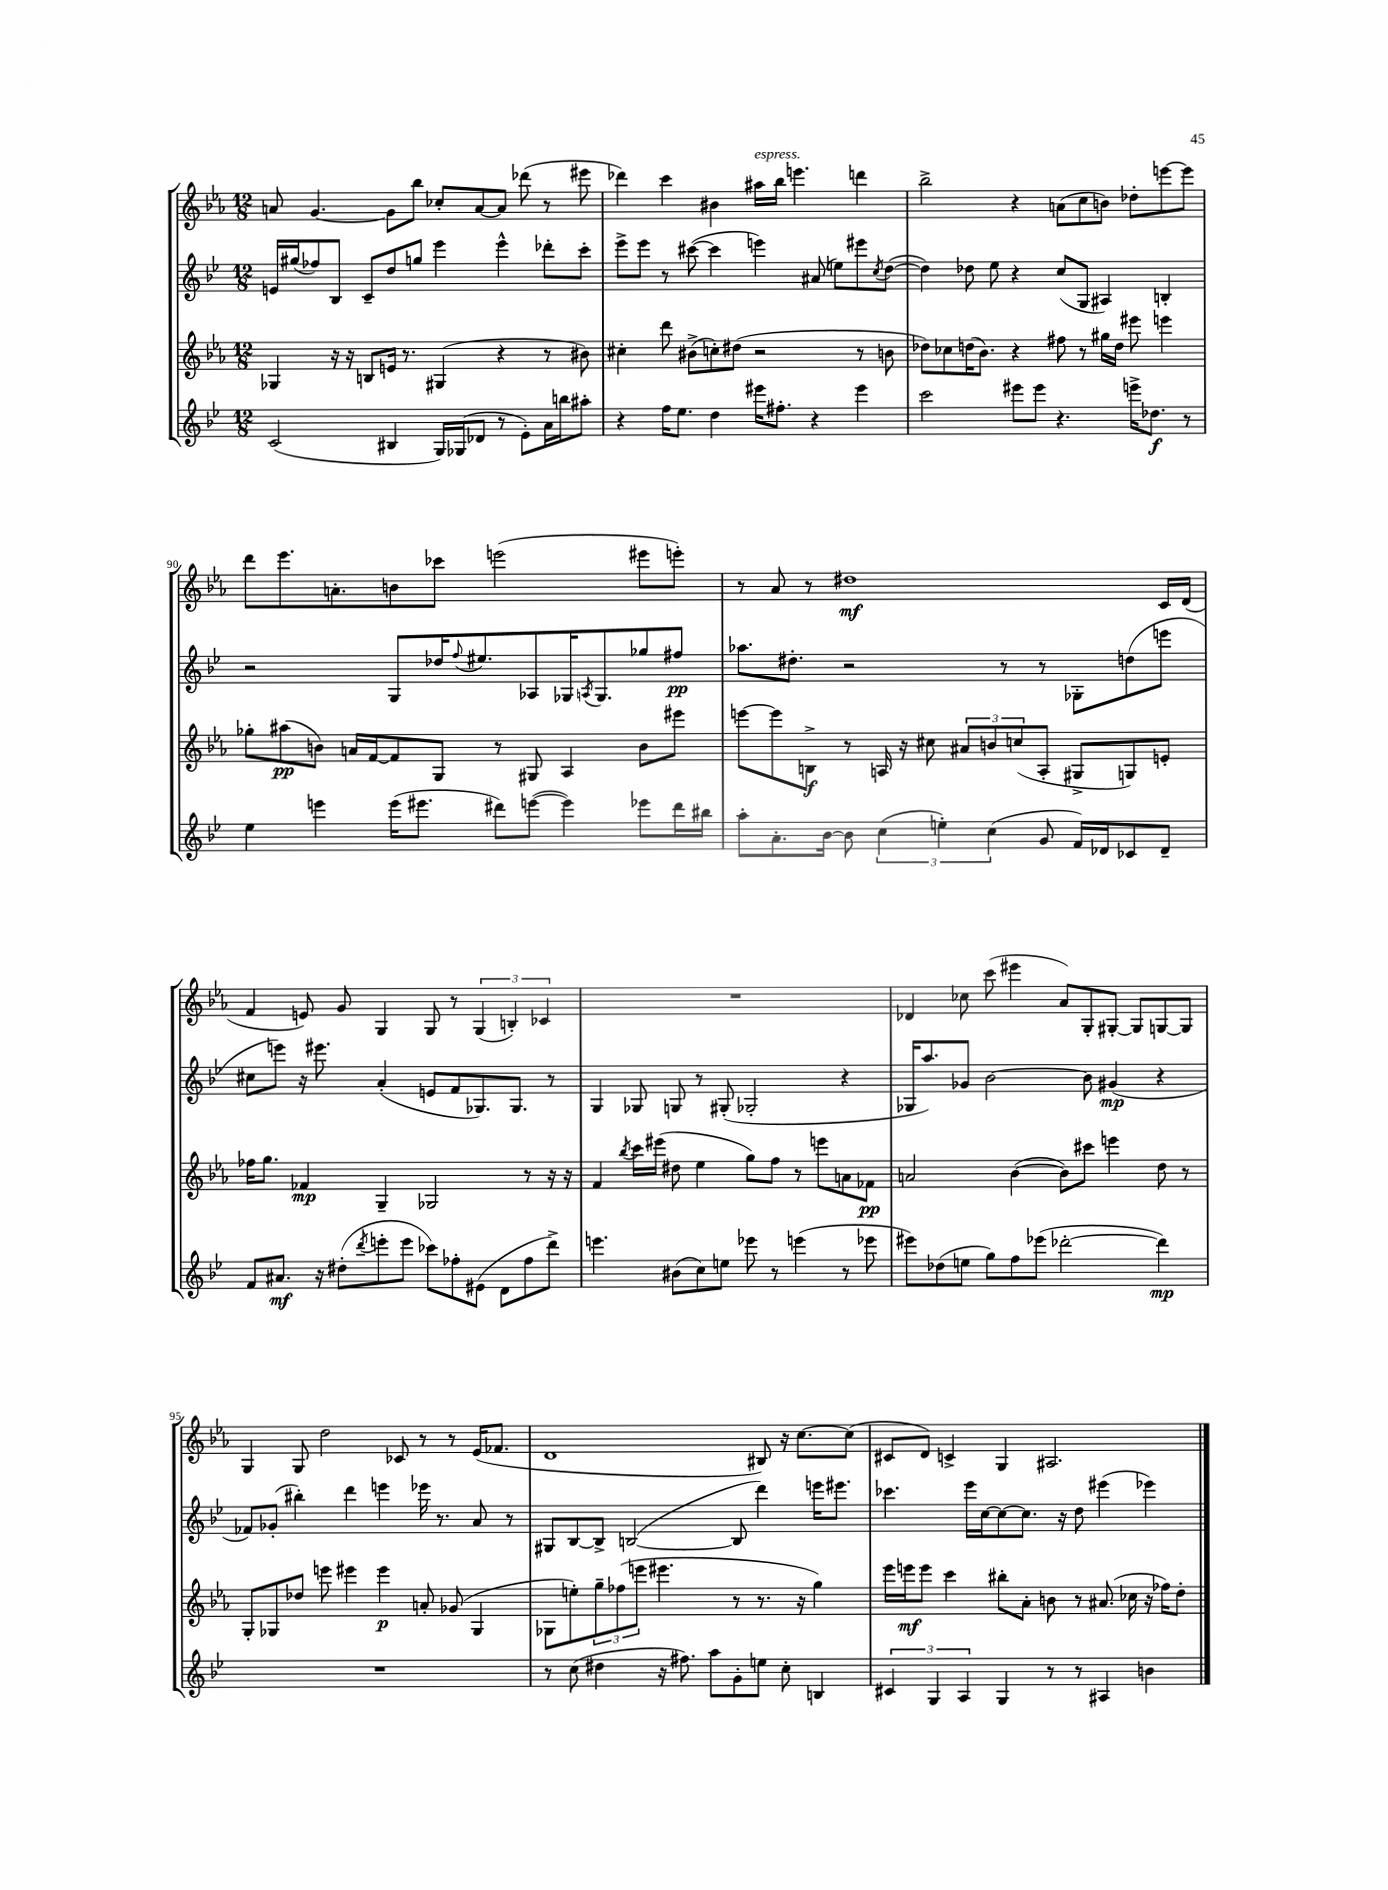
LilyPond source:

<<
\new StaffGroup <<
\new Staff = "s0" {
    \clef treble \key ees \major \numericTimeSignature \time 12/8
    a'8 g'4.~ g'8 bes''8 ces''8-. a'8~ a'8 des'''8( r8 eis'''8 |
    des'''4) c'''4 bis'4 ais''16^\markup { \italic "espress." } bes''16 e'''4. d'''4 |
    bes''2-> r4 a'8( c''8 b'8) des''8-. e'''8~ e'''8 |
    d'''8 ees'''8. a'8.-. b'8 ces'''8 e'''2( eis'''8 e'''8-.) |
    r8 aes'8 r8 dis''1\mf c'16 d'16( |
    f'4 e'8) g'8 g4 g8 r8 \tuplet 3/2 { g4( b4-.) ces'4 } |
    R1. |
    des'4 ces''8 c'''8( eis'''4 aes'8) g8-. gis8~-. gis8 g8~ g8 |
    g4 g8 d''2 ces'8 r8 r8 ees'16( fes'8. |
    d'1 bis8) r16 c''8.~ c''8( |
    cis'8 d'8) c'4-> g4 ais2. \bar "|." |
}
\new Staff = "s1" {
    \clef treble \key bes \major \numericTimeSignature \time 12/8
    e'16 gis''16( fes''8) bes8 c'8-- d''8 g''8 ees'''4 ees'''4-^ des'''8-. c'''8-. |
    ees'''8-> ees'''8 r8 cis'''8~( cis'''4 e'''4) ais'8( e''8) eis'''8 \acciaccatura { c''8 } d''8~( |
    d''4) des''8 ees''8 r4 c''8( g8 ais4) b4-. |
    r2 g8 des''16 \appoggiatura { f''8 } eis''8. aes8 ges16 \acciaccatura { a8 } ges8. ges''8 fis''8\pp |
    aes''8. dis''8.-. r2 r8 r8 ges8-. d''8( e'''8 |
    cis''8 e'''8) r16 eis'''8. a'4-.( e'8 f'8 ges8.) ges8. r8 |
    g4 ges8 g8 r8 gis8-.( ges2-. r4 |
    ges16 a''8.) ges'8 bes'2~ bes'8 gis'4\mp( r4 |
    fes'8) ges'8-.( bis''4-.) d'''4 e'''4 ees'''16 r8. a'8 r8 |
    gis8 bes8~ bes8-> b2~( b8 d'''4) e'''16 eis'''8. |
    ces'''4. ees'''16 c''16~ c''8~ c''8. r16 d''8 eis'''4( ees'''4) \bar "|." |
}
\new Staff = "s2" {
    \clef treble \key ees \major \numericTimeSignature \time 12/8
    ges4 r16 r16 b8 e'16 r8. gis4( r4 r8 bis'8) |
    cis''4-. d'''8 bis'8->( c''8-.) dis''8( r2 r8 b'8 |
    des''8) ces''8 d''16( bes'8.) r4 fis''8 r8 gis''16 d''16 eis'''8 e'''4 |
    ges''8-. ais''8\pp( b'8) a'16 f'16~ f'8 g8 r8 gis8 aes4 b'8 eis'''8 |
    e'''8~ e'''8 b8->\f r8 a16 r16 cis''8 \tuplet 3/2 { ais'8 b'8 c''8( } a8-. gis8-> g8) e'8-. |
    fes''16 g''8. fes'4\mp g4-- ges2 r8 r16 r16 |
    f'4 \acciaccatura { bes''8 } c'''16 eis'''16( dis''8 ees''4 g''8) f''8 r8 e'''8 a'8 fes'8\pp |
    a'2 bes'4~( bes'8) cis'''8 e'''4 d''8 r8 |
    g8-. ges8 des''8 e'''8 eis'''4 eis'''4\p a'8-. ges'8( ges4 |
    ges8 e''8-.) \tuplet 3/2 { g''8-- fes''8( e'''8 } eis'''4. r8 r8. r16 g''4) |
    ees'''16 e'''16\mf e'''8 c'''4 bis''8-. aes'8-. b'8 r8 ais'8.( ces''16 r16 fes''16) d''8-. \bar "|." |
}
\new Staff = "s3" {
    \clef treble \key bes \major \numericTimeSignature \time 12/8
    c'2( bis4 g16) ges16( des'8 r8 ees'8-.) a'16 b''16 ais''8-. |
    r4 f''16 ees''8. d''4 eis'''16 fis''8.-. r4 eis'''4 |
    c'''2 eis'''8 eis'''8 r4. e'''16-> des''8.\f r8 |
    ees''4 e'''4 e'''16( eis'''8. dis'''8) e'''8~( e'''4) ees'''8 dis'''16 bis''16 |
    a''8-. a'8.-. bes'16~ bes'8 \tuplet 3/2 { c''4( e''4-.) c''4( } g'8 f'16) des'16 ces'8 des'8-- |
    f'8 ais'8.\mf r16 dis''8-.( \acciaccatura { d'''8 } e'''8-. e'''8 ces'''8) fes''8-. eis'8( d'8 fes''8 d'''8->) |
    e'''4. bis'8( c''8) e''8 ees'''8 r8 e'''4( r8 ees'''8 |
    eis'''8) des''8( e''8 g''8) f''8 ees'''8( des'''2~-. des'''4\mp) |
    R1. |
    r8 c''8( dis''4 r16 fis''8.) a''8 g'8-. e''8 c''8-. b4 |
    \tuplet 3/2 { cis'4 g4 a4 } g4 r8 r8 ais4 b'4 \bar "|." |
}
>>
>>
\layout { \context { \Score currentBarNumber = #87 \override BarNumber.break-visibility = ##(#f #t #t) barNumberVisibility = #(every-nth-bar-number-visible 5) } }
